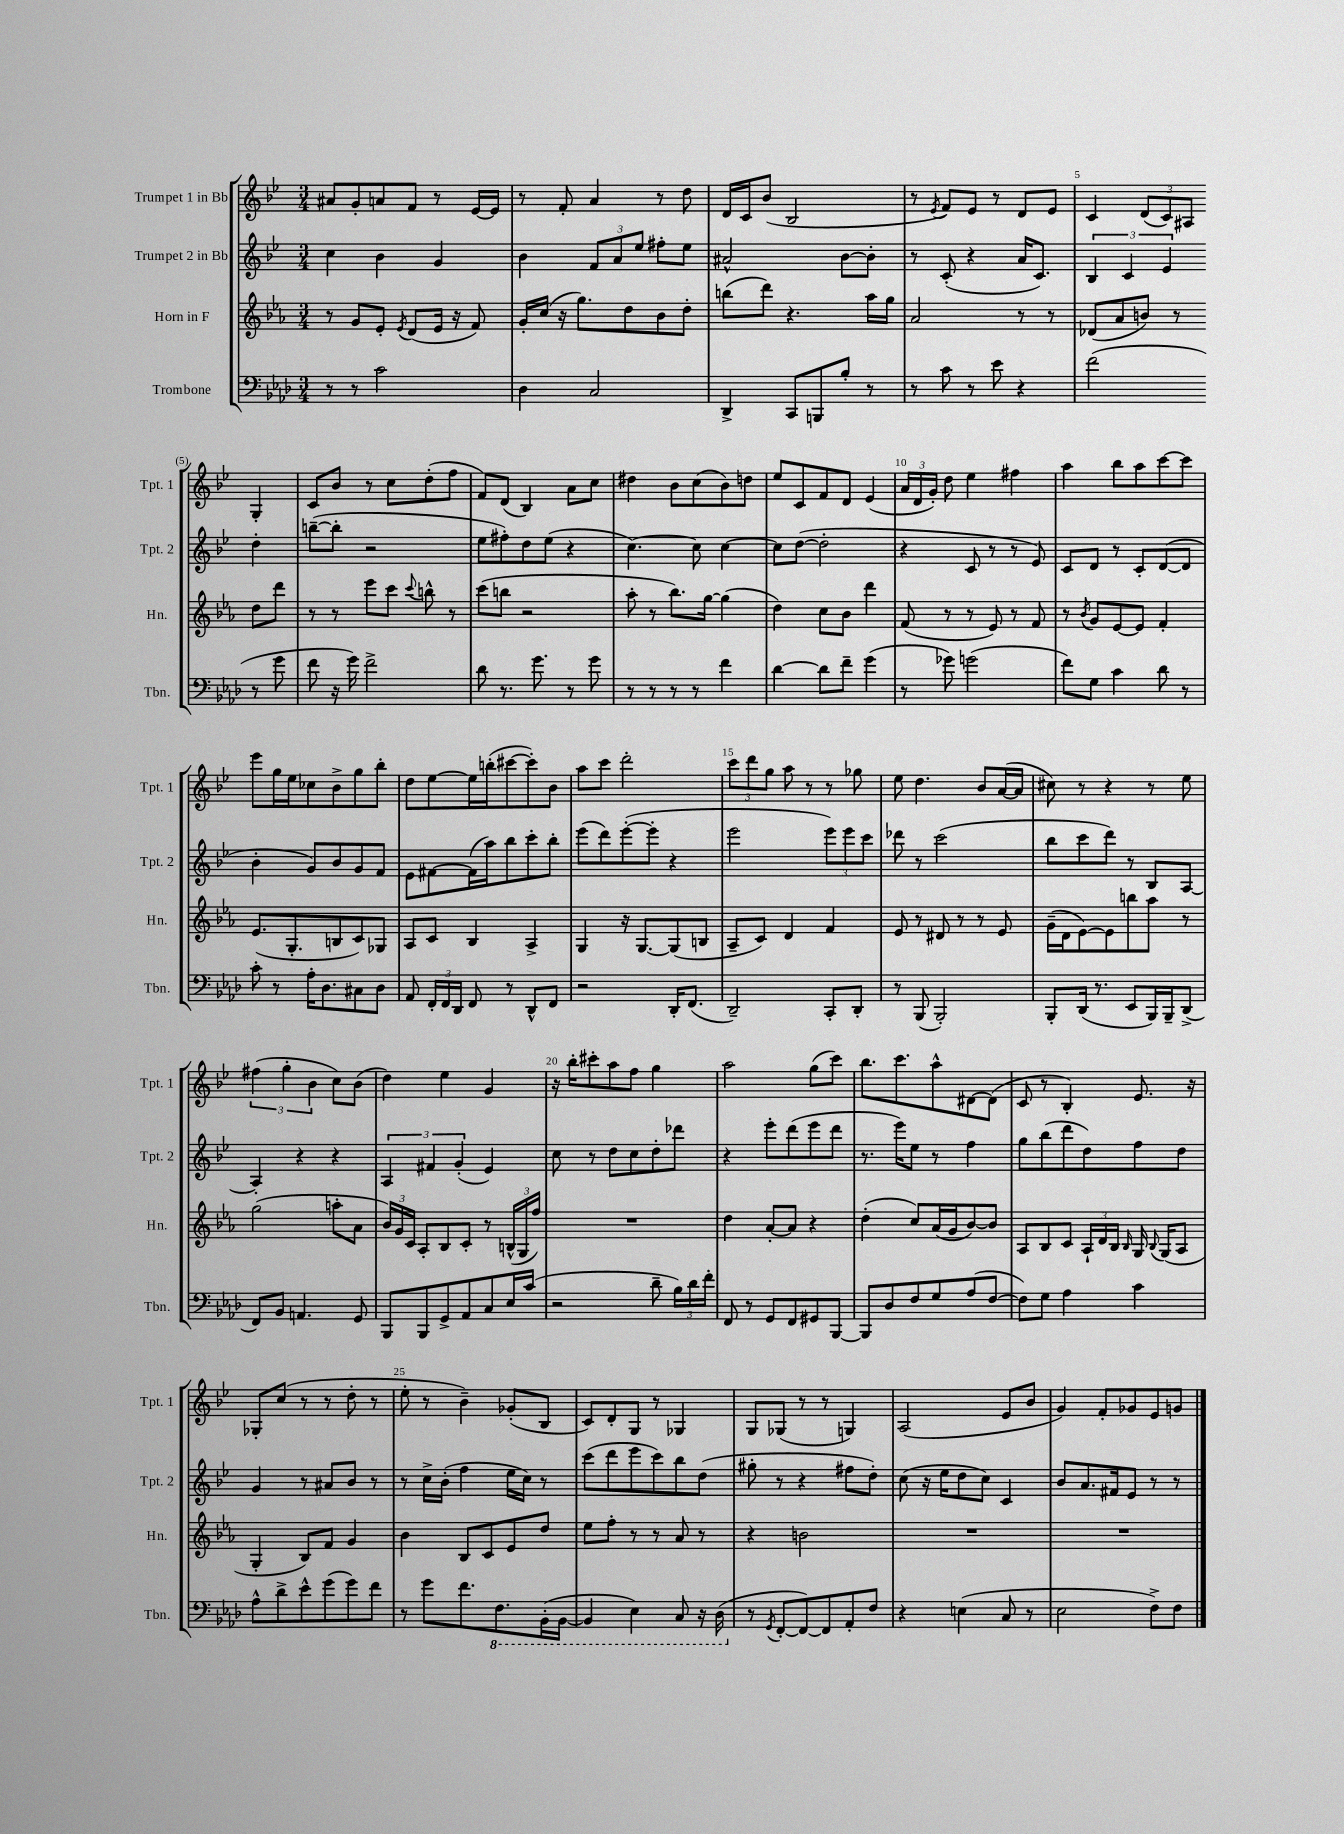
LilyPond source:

<<
\new StaffGroup <<
\new Staff = "s0" \with { instrumentName = "Trumpet 1 in Bb" shortInstrumentName = "Tpt. 1" } {
    \clef treble \key bes \major \numericTimeSignature \time 3/4
    \autoBeamOff ais'8[ g'8-. a'8 f'8] r8 ees'16[~ ees'16] |
    r8 f'8-. a'4 r8 d''8 |
    d'16[ c'16 bes'8]( bes2 |
    r8 \acciaccatura { ees'8 } f'8[) ees'8] r8 d'8[ ees'8] |
    c'4 \tuplet 3/2 { d'8[( c'8) ais8] } g4-. |
    c'8[ bes'8] r8 c''8[ d''8-.( f''8] |
    f'8[) d'8]( bes4) a'8[ c''8] |
    dis''4 bes'8[ c''8( bes'8) d''8] |
    ees''8[ c'8 f'8 d'8] ees'4( |
    \tuplet 3/2 { a'16[ d'16 g'16]-.) } d''8 ees''4 fis''4 |
    a''4 bes''8[ a''8 c'''8~ c'''8] |
    ees'''8[ g''16 ees''16 ces''8 bes'8-> g''8 bes''8]-. |
    d''8[ ees''8~ ees''16 b''16-.( cis'''8~ cis'''8-.) bes'8] |
    a''8[ c'''8] d'''2-. |
    \tuplet 3/2 { c'''8[ d'''8 g''8] } a''8 r8 r8 ges''8 |
    ees''8 d''4. bes'8[ a'16~( a'16] |
    cis''8) r8 r4 r8 ees''8 |
    \tuplet 3/2 { fis''4( g''4-. bes'4 } c''8[) bes'8]( |
    d''4) ees''4 g'4 |
    r16 bes''16[-. cis'''8-. a''8 f''8] g''4 |
    a''2 g''8[( c'''8]) |
    bes''8.[ c'''8. a''8-^ dis'8~ dis'8]( |
    c'8 r8 bes4-.) ees'8. r16 |
    ges8[-. c''8]( r8 r8 d''8-. r8 |
    ees''8-. r8 bes'4--) ges'8[-.( bes8] |
    c'8[) d'8-. g8] r8 ges4 |
    g8[ ges8]( r8 r8 g4) |
    a2( ees'8[ bes'8] |
    g'4) f'8[-. ges'8 ees'8 g'8] \bar "|." |
}
\new Staff = "s1" \with { instrumentName = "Trumpet 2 in Bb" shortInstrumentName = "Tpt. 2" } {
    \clef treble \key bes \major \numericTimeSignature \time 3/4
    \autoBeamOff c''4 bes'4 g'4 |
    bes'4 \tuplet 3/2 { f'8[ a'8 ees''8] } fis''8[-. ees''8] |
    ais'2-^ bes'8[~ bes'8]-. |
    r8 c'8-.( r4 a'16[ c'8.]) |
    \tuplet 3/2 { bes4 c'4 ees'4 } d''4-. |
    b''8[~--( b''8]-. r2 |
    ees''8[ fis''8-.) d''8 ees''8]( r4 |
    c''4.~) c''8 c''4~ |
    c''8[ d''8]~( d''2-. |
    r4 c'8 r8 r8 ees'8) |
    c'8[ d'8] r8 c'8[-. d'8~( d'8] |
    bes'4-. g'8[) bes'8 g'8 f'8] |
    ees'8[ fis'8~ fis'16( a''16) bes''8 c'''8-. bes''8]-. |
    ees'''8[( d'''8) ees'''8~-.( ees'''8]-. r4 |
    ees'''2 \tuplet 3/2 { ees'''8[) ees'''8 c'''8] } |
    des'''8 r8 c'''2( |
    bes''8[ c'''8 d'''8]) r8 bes8[ a8]~ |
    a4-. r4 r4 |
    \tuplet 3/2 { a4 fis'4 g'4-.( } ees'4) |
    c''8 r8 d''8[ c''8 d''8-. des'''8] |
    r4 ees'''8[-. d'''8( ees'''8 d'''8] |
    r8. ees'''16[) ees''8] r8 f''4 |
    g''8[ bes''8( d'''8 d''8) f''8 d''8] |
    g'4 r8 ais'8[ bes'8] r8 |
    r8 c''16[-> bes'16]-.( f''4 ees''16[ c''16]) r8 |
    c'''8[( d'''8 ees'''8 c'''8) bes''8 d''8]( |
    gis''8-. r8 r4 fis''8[ d''8]-.) |
    c''8( r16 ees''16[ d''8 c''8]) c'4 |
    bes'8[ a'8. fis'16 ees'8] r8 r8 \bar "|." |
}
\new Staff = "s2" \with { instrumentName = "Horn in F" shortInstrumentName = "Hn." } {
    \clef treble \key ees \major \numericTimeSignature \time 3/4
    \autoBeamOff r8 g'8[ ees'8]-. \acciaccatura { ees'8 } d'8[( ees'16] r16 f'8) |
    g'16[-. c''16]( r16 g''8.[) d''8 bes'8 d''8]-. |
    b''8[( d'''8]) r4. aes''16[ g''16] |
    aes'2 r8 r8 |
    des'8[( aes'8 b'8]) r8 d''8[ d'''8] |
    r8 r8 ees'''8[ c'''8] \appoggiatura { c'''8 } b''8-^ r8 |
    c'''8[( b''8] r2 |
    aes''8-. r8 bes''8.[) g''16]~ g''4( |
    d''4) c''8[ bes'8] d'''4 |
    f'8( r8 r8 ees'8) r8 f'8 |
    r8 \acciaccatura { bes'8 } g'8[ ees'8~ ees'8] f'4-. |
    ees'8.[( g8.-. b8 c'8) ges8] |
    aes8[ c'8] bes4 aes4-> |
    g4 r16 g8.[~ g8( b8] |
    aes8[-- c'8]) d'4 f'4 |
    ees'8 r8 dis'8 r8 r8 ees'8 |
    g'16[--( d'16 ees'8~) ees'8 b''8 aes''8] r8 |
    g''2( a''8[-. aes'8] |
    \tuplet 3/2 { bes'16[) g'16 c'16] } aes8[-. bes8 c'8]-. r8 \tuplet 3/2 { b16[-^( g16 f''16]) } |
    R2. |
    d''4 aes'8[~-. aes'8] r4 |
    d''4-.( c''8[) aes'16( g'16 bes'8~) bes'8] |
    aes8[ bes8 c'8] \tuplet 3/2 { aes16[-! d'16 bes16] } \grace { bes16 } g16 \appoggiatura { bes8 } g16[( aes8] |
    g4-. bes8[) f'8] g'4 |
    bes'4 bes8[ c'8 ees'8 d''8] |
    ees''8[ f''8]-. r8 r8 aes'8 r8 |
    r4 b'2 |
    R2. |
    R2. \bar "|." |
}
\new Staff = "s3" \with { instrumentName = "Trombone" shortInstrumentName = "Tbn." } {
    \clef bass \key aes \major \numericTimeSignature \time 3/4
    \autoBeamOff r8 r8 c'2 |
    des4 c2 |
    des,4-> c,8[ b,,8 bes8]-. r8 |
    r8 c'8 r8 ees'8 r4 |
    f'2( r8 g'8 |
    f'8 r16 g'16) f'2-> |
    des'8 r8. g'8. r8 g'8 |
    r8 r8 r8 r8 f'4 |
    des'4~ des'8[ f'8]-- g'4( |
    r8 ges'8) g'2( |
    f'8[) g8] c'4 des'8 r8 |
    c'8-. r8 aes16[-. des8. cis8 des8] |
    aes,8 \tuplet 3/2 { f,16[-. f,16 des,16] } f,8 r8 des,8[-^ f,8] |
    r2 des,16[-. f,8.]( |
    des,2--) c,8[-. des,8]-. |
    r8 bes,,8( bes,,2-.) |
    bes,,8[-. des,16]( r8. ees,8[ bes,,16) bes,,16-- des,8]->( |
    f,8[) bes,8] a,4. g,8 |
    bes,,8[ bes,,8 g,8-> aes,8 c8 ees16 c'16]( |
    r2 des'8-- \tuplet 3/2 { bes16[) des'16 f'16]-. } |
    f,8 r8 g,8[ f,8 gis,8 bes,,8]~ |
    bes,,8[ des8 f8 g8 aes8( f8]~ |
    f8[) g8] aes4 c'4 |
    aes8[-^ des'8-> ees'8-^ g'8( g'8) f'8] |
    r8 g'8[ f'8. \ottava #-1 f,8. bes,,16-.( bes,,16]~ |
    bes,,4 ees,4) c,8 r16 des,16( \ottava #0 |
    r8 \acciaccatura { g,8 } f,8[~-. f,8~) f,8 aes,8-. f8] |
    r4 e4( c8 r8 |
    ees2 f8[->) f8] \bar "|." |
}
>>
>>
\layout { \context { \Score \override BarNumber.break-visibility = ##(#f #t #t) barNumberVisibility = #(every-nth-bar-number-visible 5) } }
